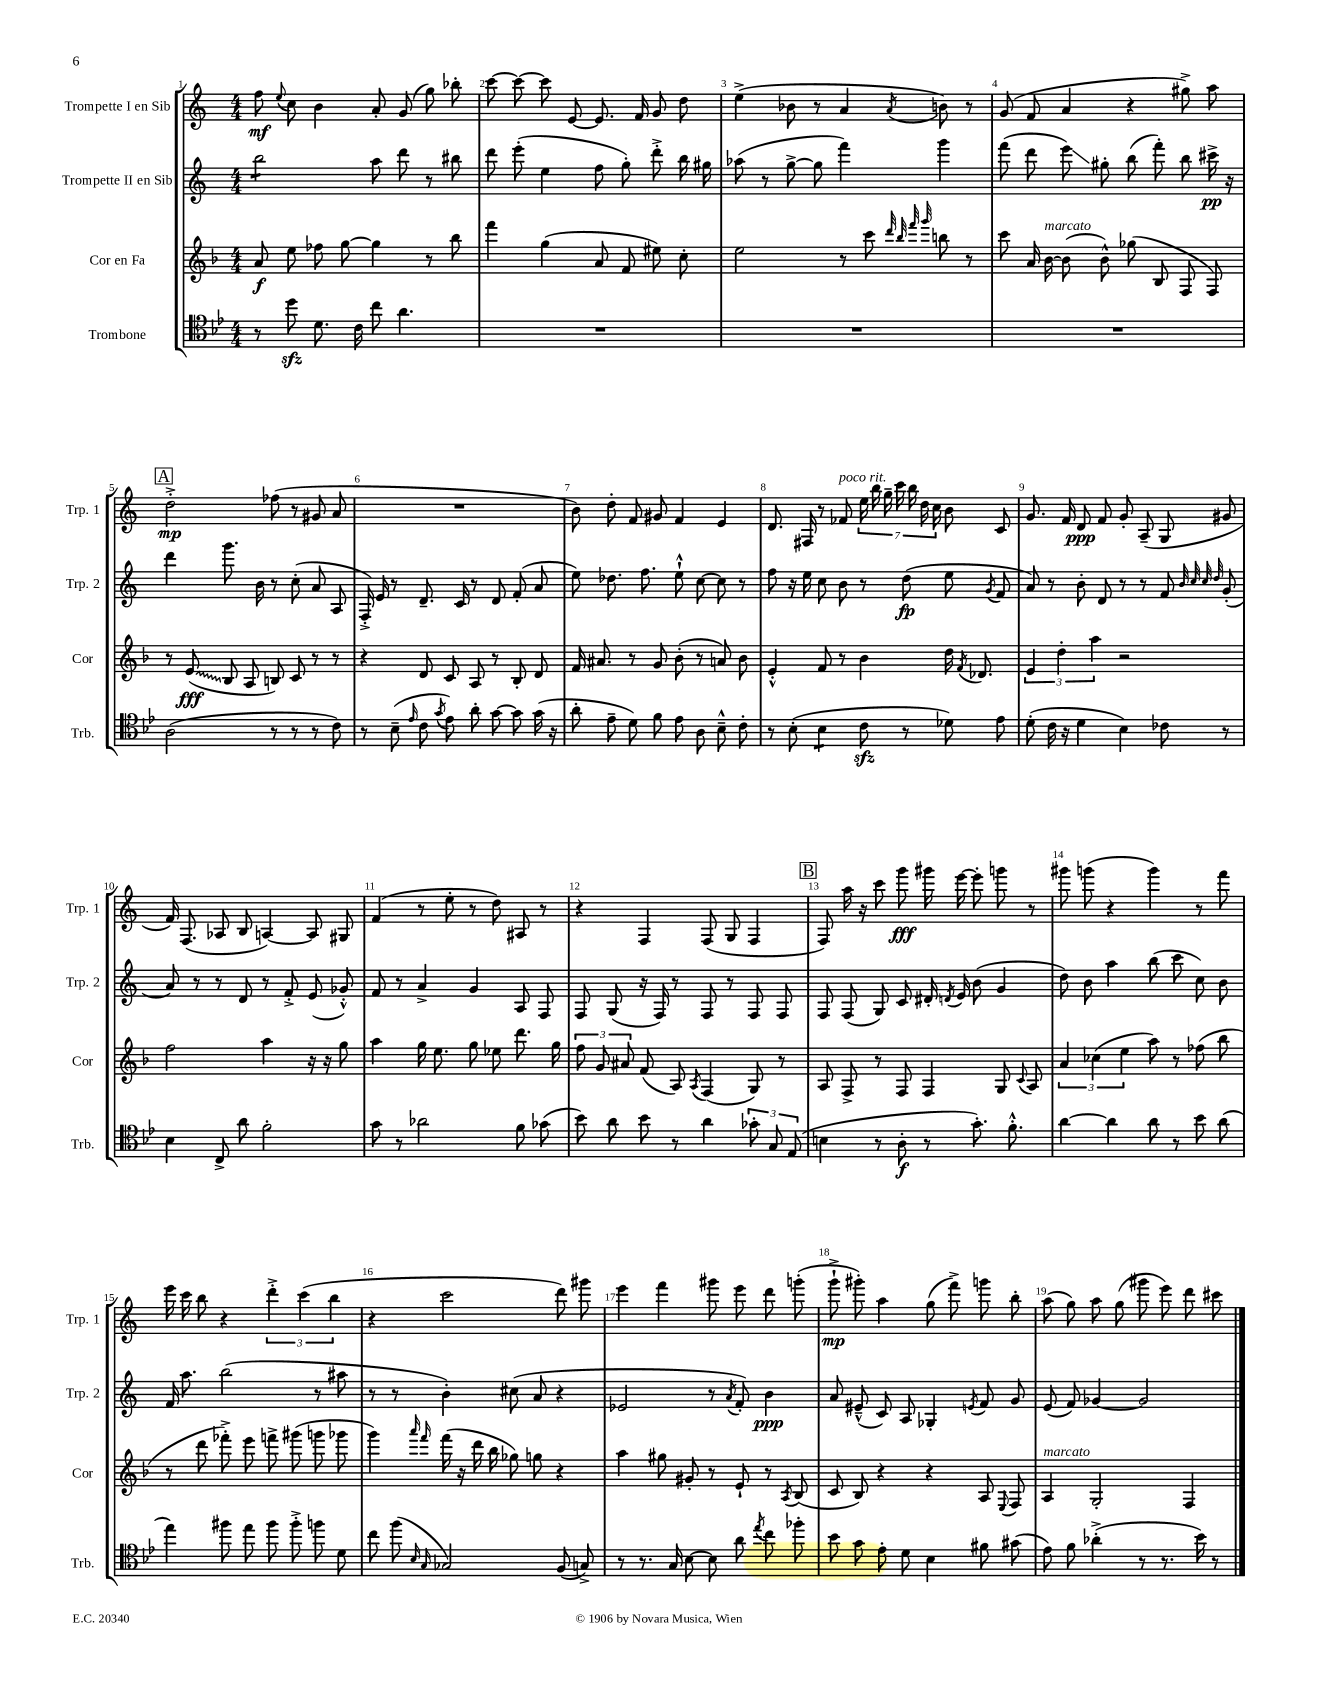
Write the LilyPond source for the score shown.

<<
\new StaffGroup <<
\new Staff = "s0" \with { instrumentName = "Trompette I en Sib" shortInstrumentName = "Trp. 1" } {
    \clef treble \key c \major \numericTimeSignature \time 4/4
    \autoBeamOff f''8\mf \appoggiatura { e''8 } c''8 b'4 a'8-. g'8( g''8) bes''8-. |
    c'''8~ c'''8~ c'''8 e'8~ e'8. f'16 g'8 d''8 |
    e''4->( bes'8 r8 a'4 \acciaccatura { a'8 } b'8) r8 |
    g'8( f'8 a'4 r4 gis''8->) a''8 |
    \mark \markup { \box "A" } d''2-.->\mp fes''8( r8 gis'8 a'8 |
    R1 |
    b'8) d''8-. f'8 gis'8 f'4 e'4 |
    d'8. fis16 r8 fes'8^\markup { \italic "poco rit." } \tuplet 7/4 { e''16 b''16 g''16-- c'''16 b''16 d''16 c''16 } b'8 c'8 |
    g'8. f'16 d'8\ppp f'8 g'8-. a8--( g8 gis'8 |
    f'16) f8.( aes8 b8 a4~) a8 gis8 |
    f'4( r8 e''8-. r8 d''8) ais8 r8 |
    r4 f4 f8( g8 f4 |
    \mark \markup { \box "B" } f8) a''16 r16 c'''8 g'''8\fff gis'''16 e'''16~ e'''8-. g'''8 r8 |
    gis'''8 g'''8( r4 g'''4) r8 f'''8 |
    e'''16 c'''16 b''8 r4 \tuplet 3/2 { d'''4-.-> c'''4( b''4 } |
    r4 c'''2 d'''8) gis'''8 |
    e'''4 f'''4 gis'''8 e'''8 d'''8 g'''8-.( |
    g'''8-!->\mp gis'''8-.) a''4 g''8( f'''8->) g'''8 b''8-. |
    a''8( g''8) a''8 g''8( gis'''8 e'''8) d'''8 cis'''8 \bar "|." |
}
\new Staff = "s1" \with { instrumentName = "Trompette II en Sib" shortInstrumentName = "Trp. 2" } {
    \clef treble \key c \major \numericTimeSignature \time 4/4
    \autoBeamOff b''2:8 a''8 d'''8 r8 bis''8 |
    d'''8 e'''8-.( e''4 f''8 g''8-.) d'''8-.-> b''16 gis''16 |
    aes''8( r8 g''8~-> g''8 f'''4) g'''4 |
    f'''8( d'''8 e'''8\glissando) gis''8-. b''8( f'''8-.) b''8 cis'''16->\pp r16 |
    \mark \markup { \box "A" } d'''4 g'''8. b'16 r8 c''8-.( a'8 a8 |
    f16-.->) e'16 r8 d'8.-- c'16 r8 d'8 f'8-.( a'8 |
    e''8) des''8. f''8. e''8-!-^ c''8~ c''8 r8 |
    f''8 r16 e''16 c''8 b'8 r8 d''8\fp( e''8 \acciaccatura { g'8 } f'8 |
    a'8) r8 b'8-. d'8 r8 r8 f'8 \grace { b'32 c''32 c''32 d''32 } g'8-.( |
    a'8) r8 r8 d'8 r8 f'8-.-> e'8( ges'8-.-^) |
    f'8 r8 a'4-> g'4 a8 f8 |
    f8 g8( r16 f16) r8 f8 r8 f8 f8 |
    \mark \markup { \box "B" } f8 f8( g8) c'8 dis'16-. \acciaccatura { d'8 } e'16 b'8( g'4 |
    d''8) b'8 a''4 b''8( c'''8 c''8) b'8 |
    f'16 a''8. b''2( r8 ais''8 |
    r8 r8 b'4-.) cis''8( a'8 r4 |
    ees'2 r8 \acciaccatura { a'8 } f'8-.) b'4\ppp |
    a'8 eis'8---^( c'8) a8 ges4-. \acciaccatura { e'8 } f'8 g'8 |
    e'8( f'8) ges'4~ ges'2 \bar "|." |
}
\new Staff = "s2" \with { instrumentName = "Cor en Fa" shortInstrumentName = "Cor" } {
    \clef treble \key f \major \numericTimeSignature \time 4/4
    \autoBeamOff a'8\f e''8 fes''8 g''8~ g''4 r8 bes''8 |
    f'''4 g''4( a'8 f'8 eis''8) c''8-. |
    e''2 r8 c'''8 \grace { d'''32 bes''32 f'''32 g'''32 } b''8 r8 |
    c'''8 a'16 bes'16~^\markup { \italic "marcato" } bes'8( bes'8-^) ges''8( bes8 f8 f8) |
    \mark \markup { \box "A" } r8 \once \override Glissando.style = #'zigzag e'8\glissando\fff( bes8 a8 b8) c'8 r8 r8 |
    r4 d'8 c'8 a8 r8 bes8-. d'8 |
    f'16 ais'8. r8 g'8 bes'8-.( r8 a'8) bes'8 |
    e'4-.-^ f'8 r8 bes'4 d''16 \acciaccatura { f'8 } des'8. |
    \tuplet 3/2 { e'4 d''4-. a''4 } r2 |
    f''2 a''4 r16 r16 g''8 |
    a''4 g''16 e''8. g''8 ees''8 d'''8. g''16 |
    \tuplet 3/2 { f''8 g'8 ais'8 } f'8( a8) \acciaccatura { a8 } f4( g8) r8 |
    \mark \markup { \box "B" } a8 f8-> r8 f8 f4 g8 \appoggiatura { c'8 } a8 |
    \tuplet 3/2 { a'4 ces''4( e''4 } a''8) r8 fes''8( bes''8 |
    r8 d'''8 fes'''8-.->) e'''8 f'''8-> gis'''8( g'''8 ges'''8 |
    g'''4) \grace { a'''16 f'''16 } f'''16( r16 d'''16 bes''16 ges''8) g''8 r4 |
    a''4 gis''8 gis'8-. r8 e'8-! r8 \acciaccatura { a8 } bes8( |
    c'8 bes8) r4 r4 a8 \appoggiatura { e8 } f8 |
    a4^\markup { \italic "marcato" } g2-. f4 \bar "|." |
}
\new Staff = "s3" \with { instrumentName = "Trombone" shortInstrumentName = "Trb." } {
    \clef tenor \key bes \major \numericTimeSignature \time 4/4
    \autoBeamOff r8 d''8\sfz d'8. c'16 c''8 a'4. |
    R1 |
    R1 |
    R1 |
    \mark \markup { \box "A" } a2( r8 r8 r8 c'8) |
    r8 bes8--( \grace { ees'16 } c'8 \acciaccatura { g'8 } ees'8) a'8-. g'8~ g'8 g'16( r16 |
    a'8-. ees'8-- d'8) f'8 ees'8 a8 bes8---^ c'8-. |
    r8 bes8-.( bes4:8 c'8\sfz r8 des'8) ees'8 |
    d'8-.( c'16 r16 d'4 bes4) ces'8 r8 |
    bes4 c8-> a'8 f'2-. |
    g'8 r8 aes'2 f'8 ges'8( |
    bes'8) a'8 bes'8 r8 a'4 \tuplet 3/2 { ges'8-. g8 ees8( } |
    \mark \markup { \box "B" } b4 r8 a8-.\f r8 g'8.-.) f'8.-.-^ |
    a'4~ a'4 a'8 r8 bes'8 a'8( |
    ees''4) fis''8 ees''8 fis''8 fis''8-.-> f''8 d'8 |
    c''8 f''8( \grace { bes16 g16 } ges2) f8( g8->) |
    r8 r8. g16 bes8~ bes8 a'8 \acciaccatura { ees''8 } c''8 fes''8-. |
    bes'8 g'8 ees'8-. d'8 bes4 fis'8 gis'8( |
    ees'8) f'8 aes'4-.->( r8 r8. bes'16) r8 \bar "|." |
}
>>
>>
\layout { \context { \Score \override BarNumber.break-visibility = ##(#f #t #t) barNumberVisibility = #all-bar-numbers-visible } }
